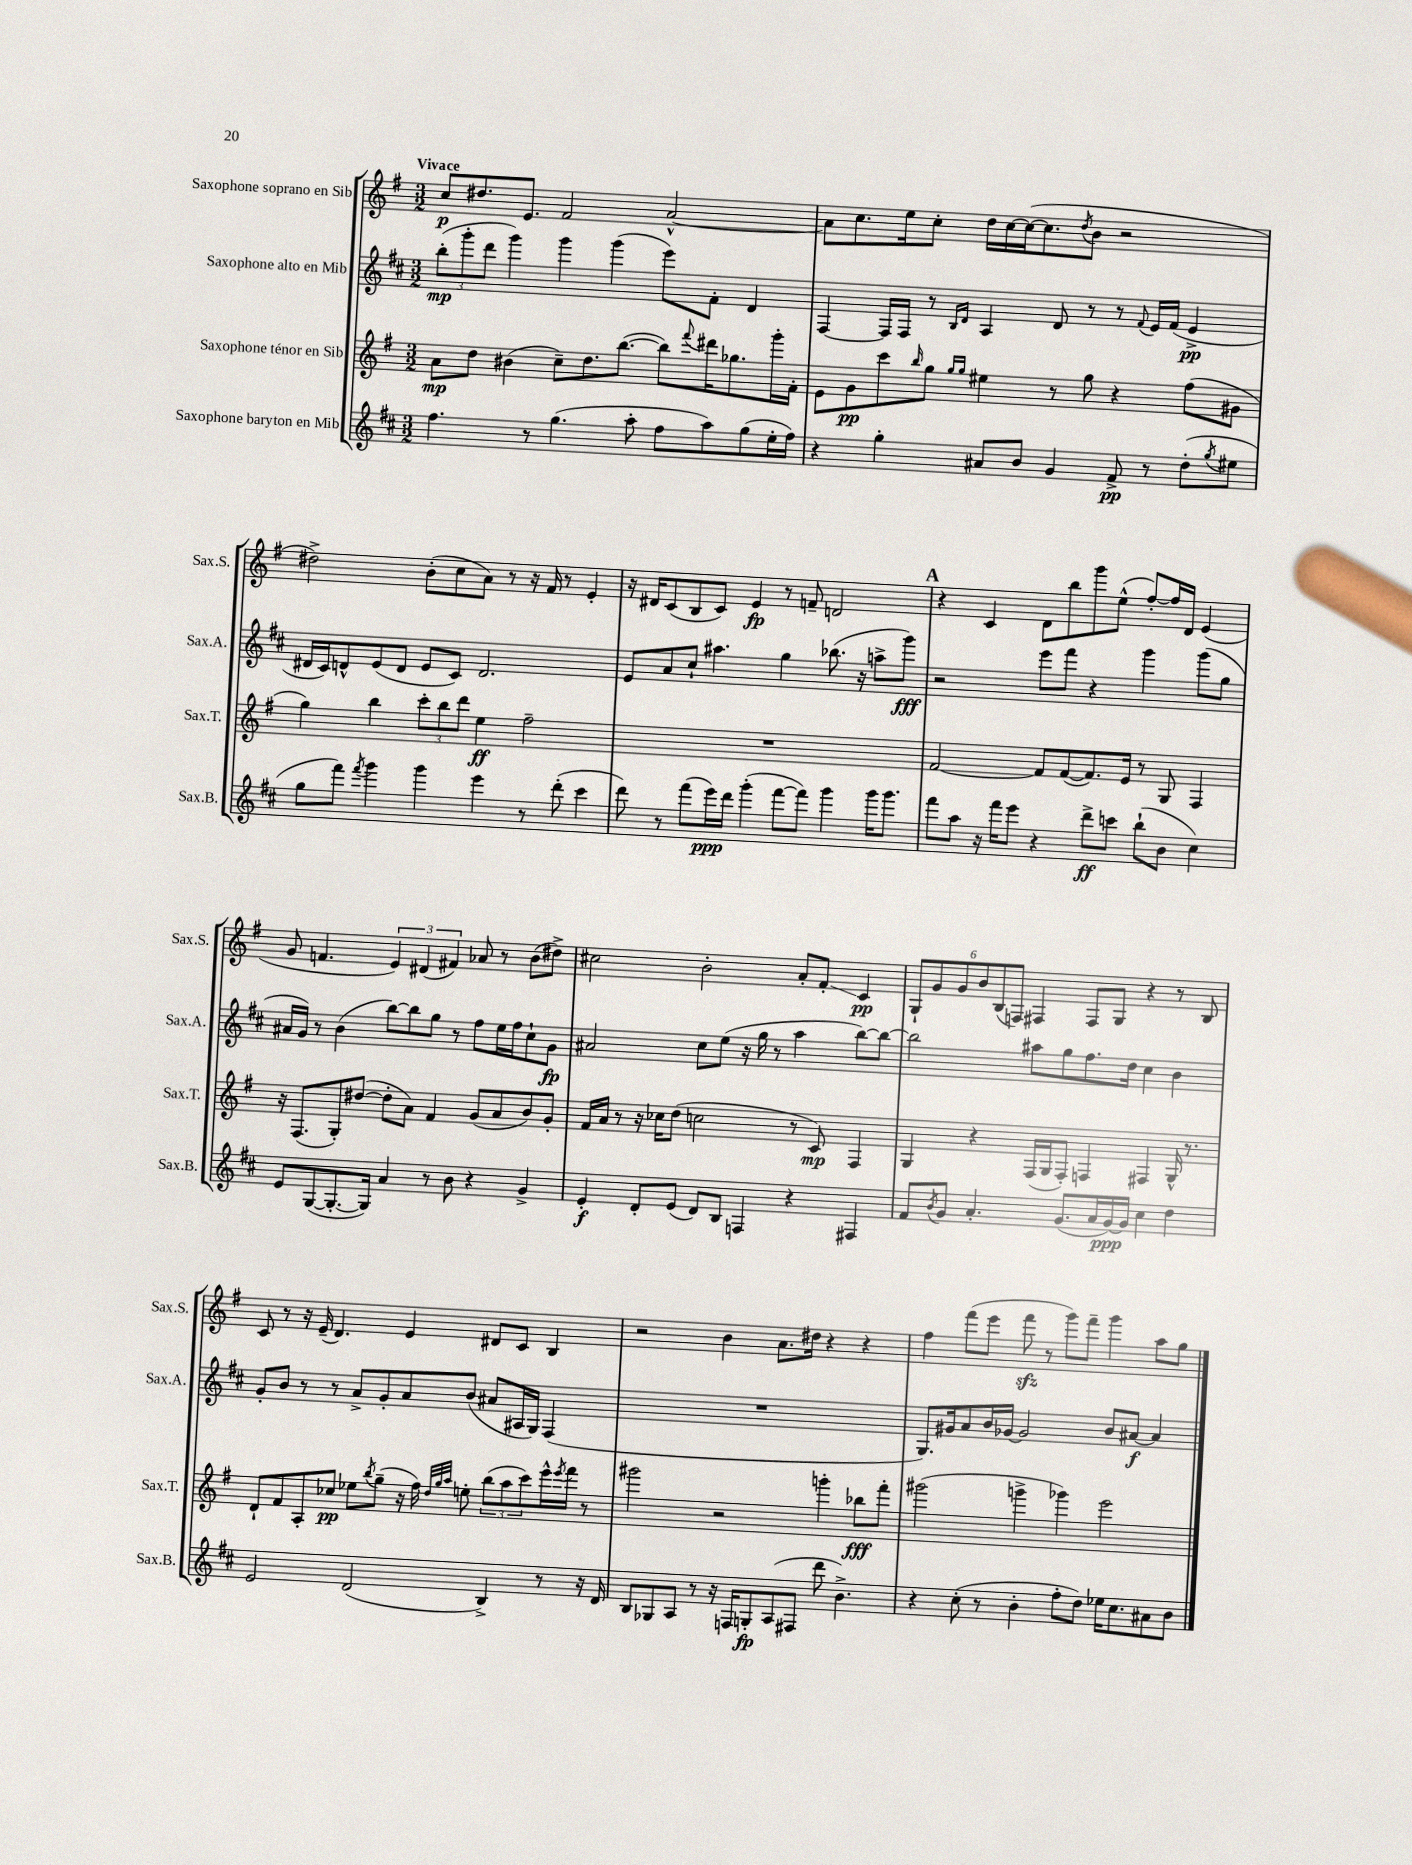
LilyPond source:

<<
\new StaffGroup <<
\new Staff = "s0" \with { instrumentName = "Saxophone soprano en Sib" shortInstrumentName = "Sax.S." } {
    \clef treble \key g \major \numericTimeSignature \time 3/2 \tempo "Vivace"
    c''8\p dis''8. e'8. fis'2 a'2~-^ |
    a'8 c''8. e''16 c''8-. d''16 c''16~ c''16~( c''8. \acciaccatura { d''8 } b'8 r2 |
    dis''2->) b'8-.( c''8 a'8) r8 r16 fis'16 r8 e'4-. |
    r16 dis'16 c'8( b8 c'8) e'4\fp r8 f'8-- d'2 |
    \mark \markup { \bold "A" } r4 c'4 d'8 b''8 g'''8 e''8-^( fis''8~-.) fis''16 d'16 e'4( |
    g'8 f'4. \tuplet 3/2 { e'4) dis'4( fis'4) } aes'8 r8 b'8( dis''8->) |
    cis''2 b'2-. a'8-. fis'8-.\glissando c'4\pp |
    \tuplet 6/4 { g8-! g'8 g'8 b'8 b8( f8) } fis4 fis8 g8 r4 r8 b8 |
    c'8 r8 r16 e'16--( d'4.) e'4 dis'8 c'8 b4 |
    r2 b'4 a'8. dis''16 r4 r4 |
    fis''4 fis'''8( e'''8 fis'''8\sfz r8 g'''8) fis'''8-- g'''4 a''8 g''8 \bar "|." |
}
\new Staff = "s1" \with { instrumentName = "Saxophone alto en Mib" shortInstrumentName = "Sax.A." } {
    \clef treble \key d \major \numericTimeSignature \time 3/2
    \tuplet 3/2 { b''8-.\mp( g'''8-. d'''8 } g'''4) g'''4 g'''4( e'''8) fis'8-. d'4 |
    fis4~ fis16 fis16 r8 \grace { b16 d'16 } a4 d'8 r8 r8 \appoggiatura { fis'8 } e'16 fis'16( e'4->\pp |
    dis'16 cis'16) d'8-^ e'8( d'8 e'8 cis'8) d'2. |
    e'8 a'8 cis''8-! ais''4. g''4 bes''8.( r16 a''8-> g'''8\fff) |
    \mark \markup { \bold "A" } r2 e'''8 fis'''8 r4 g'''4 g'''8( g''8 |
    ais'16 g'16) r8 b'4( b''8~) b''8 g''8 r8 fis''8 e''16 fis''16 cis''8-! g'8\fp |
    ais'2 cis''8 e''8( r16 g''16 r8 a''4 b''8~) b''8~ |
    b''2 ais''8 g''8 fis''8. d''16 cis''4 b'4 |
    g'8-. b'8 r8 r8 a'8-> g'8-. a'8 b'8( ais'8 ais16 g16) fis4( |
    R1. |
    g8.) gis'16 a'8 b'16 ges'16~ ges'2 b'8 ais'8~\f ais'4 \bar "|." |
}
\new Staff = "s2" \with { instrumentName = "Saxophone ténor en Sib" shortInstrumentName = "Sax.T." } {
    \clef treble \key g \major \numericTimeSignature \time 3/2
    a'8\mp d''8 bis'4( c''8--) d''8. b''8.~( b''8) \appoggiatura { fis'''8 } dis'''16 ges''8. g'''16-. fis'16-. |
    e'8 g'8\pp c'''8 \grace { b''16 } g''8 \grace { g''16 g''16 } eis''4 r8 g''8 r4 fis''8( gis'8 |
    g''4) b''4 \tuplet 3/2 { c'''8-. b''8 d'''8 } e''4\ff fis''2-- |
    R1. |
    \mark \markup { \bold "A" } fis'2~ fis'8 fis'8~( fis'8.) e'16 r8 g8 fis4 |
    r16 fis8.( g8-.) dis''8~( dis''8-. a'8) fis'4 g'8( a'8 b'8) g'8-. |
    fis'16 a'16 r8 r16 ces''16 d''8( c''2 r8 c'8\mp) fis4 |
    g4 r4 fis16( g16 fis8-.) f4 fis4 g16-^ r8. |
    d'8-! fis'8 a8-. ces''8\pp ees''8 \acciaccatura { b''8 } g''8--( r16 fis''16) \grace { d''32 g''32 a''32 } e''8-. \tuplet 3/2 { b''8( a''8 c'''8) } e'''16-^ \acciaccatura { e'''8 } fis'''16 r8 |
    gis'''2 r2 g'''4-. bes''8\fff fis'''8-. |
    gis'''2( g'''4-> ges'''4) e'''2 \bar "|." |
}
\new Staff = "s3" \with { instrumentName = "Saxophone baryton en Mib" shortInstrumentName = "Sax.B." } {
    \clef treble \key d \major \numericTimeSignature \time 3/2
    fis''4. r8 g''4.( a''8-. fis''8 a''8) g''8( e''16-. fis''16) |
    r4 g''4-. ais'8 b'8 g'4 fis'8->\pp r8 d''8-.( \acciaccatura { g''8 } eis''8 |
    g''8 fis'''8) \acciaccatura { fis'''8 } g'''4 g'''4 e'''4 r8 d'''8-.( cis'''4 |
    d'''8) r8 fis'''8( e'''16\ppp) d'''16 g'''4-.( fis'''8~ fis'''8) g'''4 g'''16 g'''8. |
    \mark \markup { \bold "A" } fis'''8 a''8 r16 fis'''16 e'''8 r4 d'''8->\ff c'''8 b''8-!( b'8 cis''4) |
    e'8 g8~( g8.~-. g16) a'4 r8 b'8 r4 g'4-> |
    e'4-.\f d'8-. e'8( d'8) b8 f4 r4 fis4 |
    fis'8 \acciaccatura { b'8 } g'8 a'4.-. g'8.( a'16 g'16~\ppp) g'16 cis''4 d''4 |
    e'2 d'2( b4->) r8 r16 d'16 |
    b8 ges8 a8 r8 r16 f16 g8-.\fp a8( fis8 d'''8 b'4.->) |
    r4 cis''8-.( r8 b'4-. fis''8-. d''8) ees''16 cis''8. ais'8 b'8 \bar "|." |
}
>>
>>
\layout { \context { \Score \remove "Bar_number_engraver" } }
